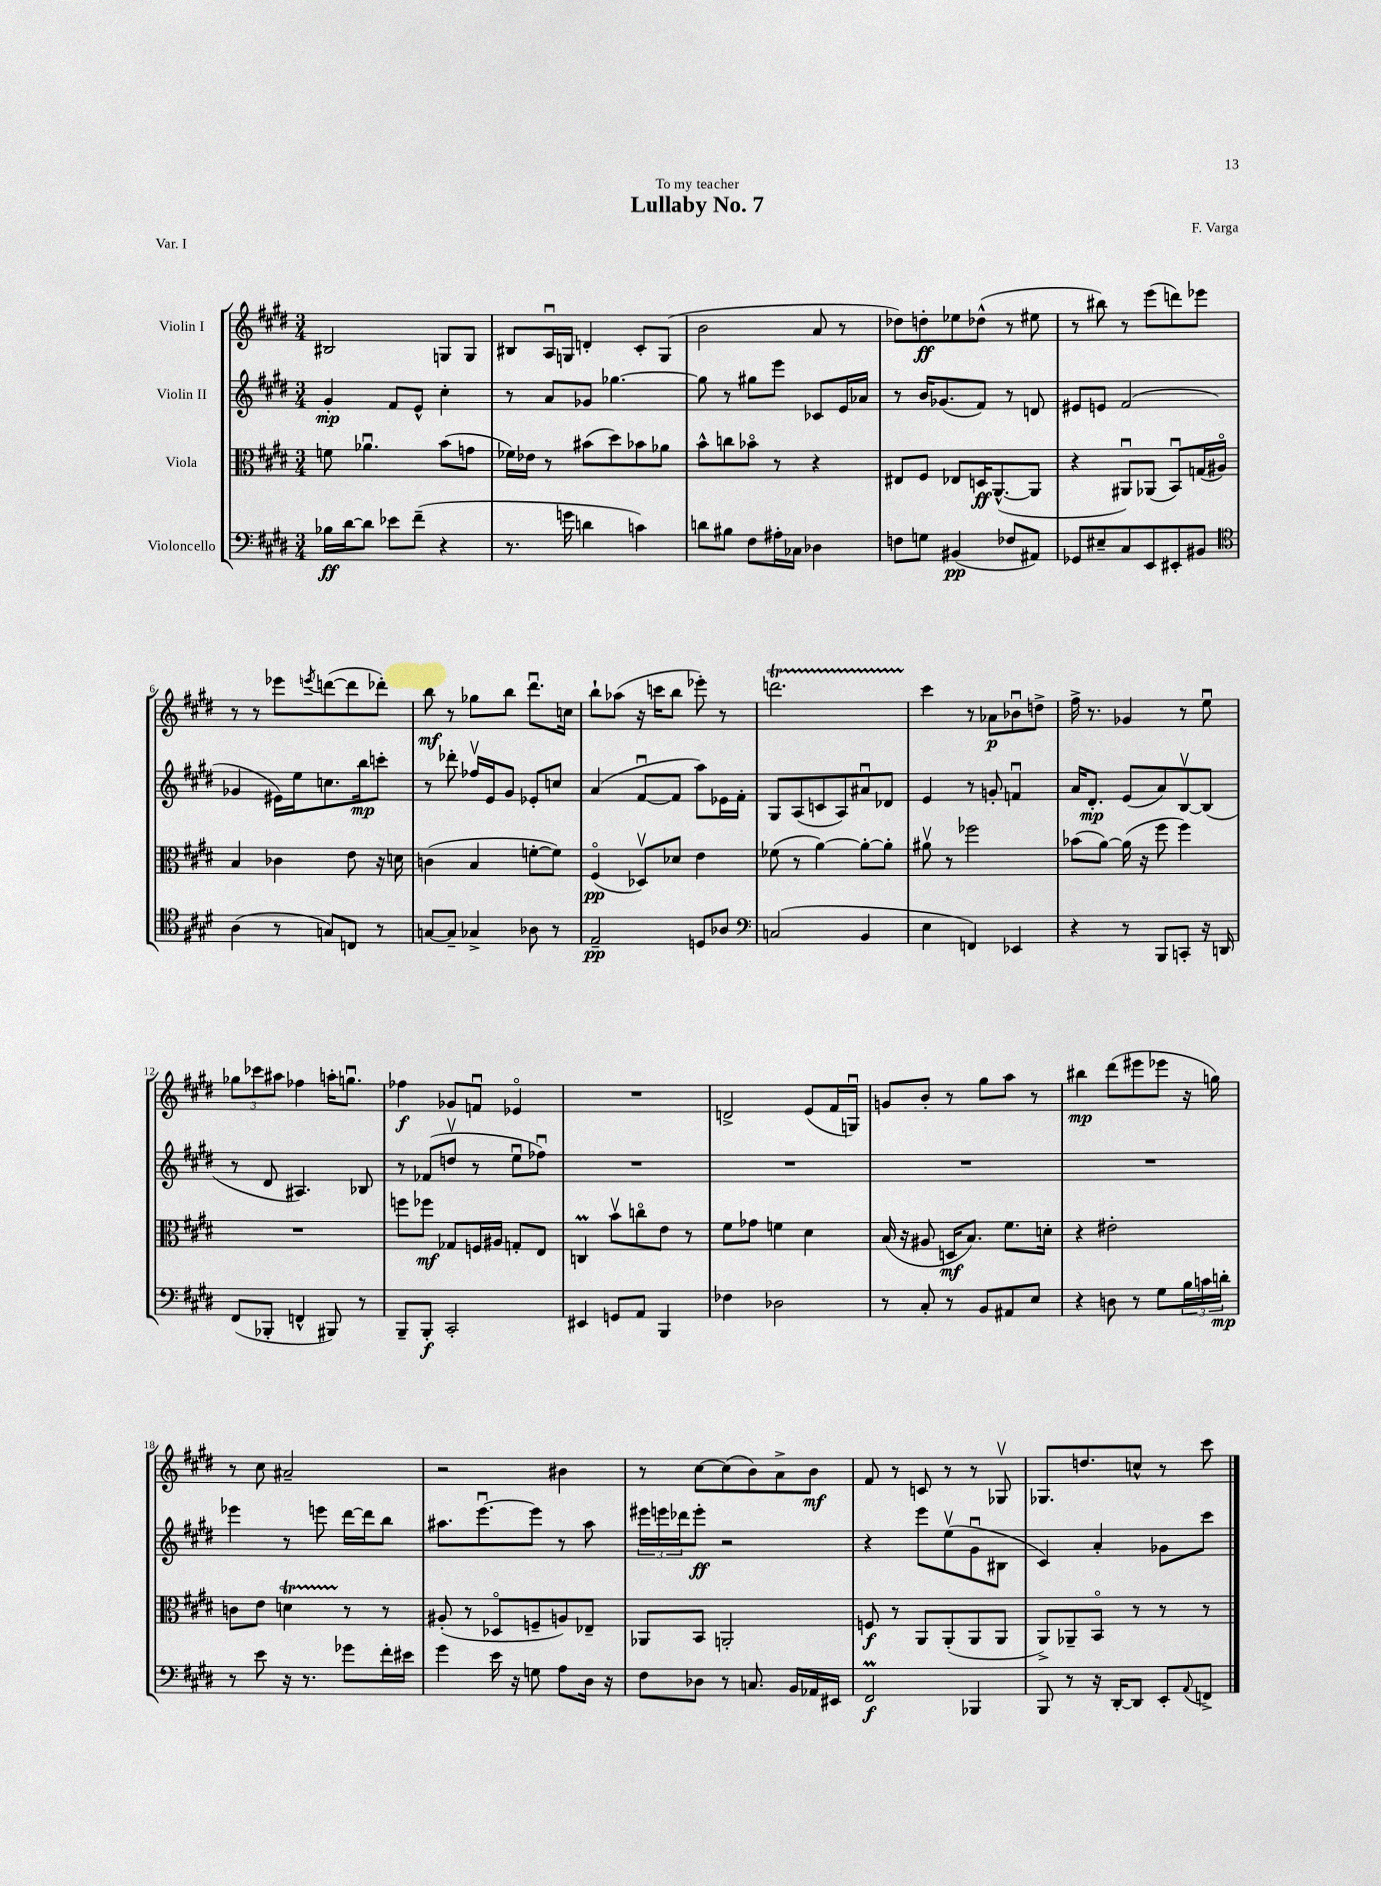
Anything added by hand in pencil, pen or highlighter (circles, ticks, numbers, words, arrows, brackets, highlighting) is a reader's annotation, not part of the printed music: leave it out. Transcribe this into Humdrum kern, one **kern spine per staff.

**kern	**dynam	**kern	**dynam	**kern	**dynam	**kern	**dynam
*part4	*part4	*part3	*part3	*part2	*part2	*part1	*part1
*staff4	*staff4	*staff3	*staff3	*staff2	*staff2	*staff1	*staff1
*I"Violoncello	*	*I"Viola	*	*I"Violin II	*	*I"Violin I	*
*clefF4	*	*clefC3	*	*clefG2	*	*clefG2	*
*k[f#c#g#d#]	*	*k[f#c#g#d#]	*	*k[f#c#g#d#]	*	*k[f#c#g#d#]	*
*M3/4	*	*M3/4	*	*M3/4	*	*M3/4	*
=1	=1	=1	=1	=1	=1	=1	=1
16B-X\LL	ff	8fn\	.	4g#'/	mp	2B#X/	.
[16d#\J	.	.	.	.	.	.	.
8d#\J]	.	4.a-Xu\	.	.	.	.	.
8e-X\L	.	.	.	8f#/L	.	.	.
(8f#~\J	.	.	.	8e^^/J	.	.	.
4r	.	(8b\L	.	4cc#'\	.	8Gn/L	.
.	.	8gn\J	.	.	.	8G/J	.
=2	=2	=2	=2	=2	=2	=2	=2
8.r	.	16f-X\LL)	.	8r	.	8B#X/L	.
.	.	16e-X\JJ	.	.	.	.	.
.	.	8r	.	8a/L	.	16Au/L	.
16gn\	.	.	.	.	.	16Gn/JJ	.
4dn\	.	(8b#X\L	.	8g-X/J	.	4dn'/	.
.	.	8dd#\)	.	[4.gg-X\	.	.	.
4cn\)	.	8b-X\	.	.	.	8c#'/L	.
.	.	8a-X\J	.	.	.	(8G/J	.
=3	=3	=3	=3	=3	=3	=3	=3
8dn\L	.	8b^^\L	.	8gg-\]	.	2b\	.
8B#X\J	.	8ccn\	.	8r	.	.	.
8F#\L	.	8b-X\J	.	8gg#X\L	.	.	.
16A#X'\L	.	8r	.	8eee\J	.	.	.
16C-X\JJ	.	.	.	.	.	.	.
4D-X\	.	4r	.	8c-X/L	.	8a/	.
.	.	.	.	16e/L	.	8r	.
.	.	.	.	16a-X/JJ	.	.	.
=4	=4	=4	=4	=4	=4	=4	=4
8Fn\L	.	8E#X/L	.	8r	.	8dd-X\L)	.
8Gn\J	.	8F#/J	.	16b/KL	.	8ddn'\	ff
.	.	.	.	(8.g-X/	.	.	.
(4BB#X/	pp	8E-X/L	.	.	.	8ee-X\	.
.	.	16Dn/K	ff	8f#/J)	.	(8dd-X^^\J	.
.	.	([8.AA^^/	.	.	.	.	.
8F-X/L	.	.	.	8r	.	8r	.
8AA#X/J)	.	8AA/J]	.	8dn/	.	8ee#X\	.
=5	=5	=5	=5	=5	=5	=5	=5
8GG-X/L	.	4r	.	8e#X/L	.	8r	.
8E#X~/	.	.	.	8en/J	.	8bb#X\)	.
8C#/	.	8AA#Xu/L)	.	(2f#/	.	8r	.
8EE/	.	(8AA-X/J	.	.	.	(8eee\L	.
8EE#X'/	.	8BBu/L)	.	.	.	8dddn\)	.
8BB#X/J	.	(16Gn/L	.	.	.	8eee-X\J	.
.	.	16A#X/JJ)	.	.	.	.	.
!!LO:LB:g=z
=6	=6	=6	=6	=6	=6	=6	=6
*clefC4	*	*	*	*	*	*	*
(4A\	.	4B/	.	4g-X/	.	8r	.
.	.	.	.	.	.	8r	.
8r	.	4c-X\	.	16e#X\LL)	.	8eee-X\L	.
.	.	.	.	16ee\J	.	.	.
.	.	.	.	.	.	8qeeen/	.
8Gn/L)	.	.	.	8.ccn\	.	([8dddn\	.
8Cn/J	.	8e\	.	.	.	8ddd\]	.
.	.	.	.	16bb\k	mp	.	.
8r	.	16r	.	8cccn'\J	.	8ddd-X'\J)	.
.	.	16dn\	.	.	.	.	.
=7	=7	=7	=7	=7	=7	=7	=7
[8Gn/L	.	(4cn\	.	8r	.	8bb\	mf
8G~/J]	.	.	.	8ddd-X'\	.	8r	.
4G-X^/	.	4B/	.	16ff-Xv/LL	.	8gg-X\L	.
.	.	.	.	16e/J	.	.	.
.	.	.	.	8g#/J	.	8bb\J	.
8A-X\	.	[8fn'\L	.	8e-X'/L	.	8.ddd#u\L	.
8r	.	8f\J])	.	8ccn/J	.	.	.
.	.	.	.	.	.	16ccn\Jk	.
=8	=8	=8	=8	=8	=8	=8	=8
2E~/	pp	(4F#/	pp	(4a/	.	8bb`\L	.
.	.	.	.	.	.	(8aa-X\J	.
.	.	8D-Xv/L)	.	[8f#u/L	.	16r	.
.	.	.	.	.	.	16cccn\KL	.
.	.	8d-X/J	.	8f#/J]	.	8bb\J	.
8Dn/L	.	4e\	.	8aa\L)	.	8eee-X'\)	.
8A-X/J	.	.	.	16e-X\L	.	8r	.
.	.	.	.	16f#'\JJ	.	.	.
=9	=9	=9	=9	=9	=9	=9	=9
*clefF4	*	*	*	*	*	*	*
(2Cn/	.	(8f-X\	.	8G#/L	.	2.dddnT\	.
.	.	8r	.	(8A/	.	.	.
.	.	[4a\)	.	8cn/	.	.	.
.	.	.	.	8A/)	.	.	.
4BB/	.	8a'\L_	.	8a#Xu/	.	.	.
.	.	8a'\J]	.	8d-X/J	.	.	.
=10	=10	=10	=10	=10	=10	=10	=10
4E\	.	8a#Xv\	.	4e/	.	4ccc#\	.
.	.	8r	.	.	.	.	.
4FFn/)	.	2ff-X\	.	8r	.	8r	.
.	.	.	.	8gn'/	.	8a-X\L	p
4EE-X/	.	.	.	4fnu/	.	8b-Xu\	.
.	.	.	.	.	.	8ddn^\J	.
=11	=11	=11	=11	=11	=11	=11	=11
4r	.	(8b-X\L	.	16a/KL	.	16ff#^\	.
.	.	.	.	8.d#'/J	mp	8.r	.
.	.	[8a\J)	.	.	.	.	.
8r	.	(16a\]	.	(8e/L	.	4g-X/	.
.	.	16r	.	.	.	.	.
8BBB/L	.	8ff#\	.	8a/)	.	.	.
8CCn'/J	.	4ff#\)	.	[8Bv/	.	8r	.
16r	.	.	.	(8B/J]	.	8eeu\	.
16DDn/	.	.	.	.	.	.	.
!!LO:LB:g=z
=12	=12	=12	=12	=12	=12	=12	=12
(8FF#/L	.	2.r	.	8r	.	12gg-X\L	.
.	.	.	.	.	.	12ccc-X\	.
8BBB-X'/J	.	.	.	8d#/	.	.	.
.	.	.	.	.	.	12aa#X\J	.
4FFn^^/	.	.	.	4.A#X/)	.	4ff-X\	.
8BBB#X/)	.	.	.	.	.	16aan'\KL	.
.	.	.	.	.	.	8.ggnu\J	.
8r	.	.	.	8B-X/	.	.	.
=13	=13	=13	=13	=13	=13	=13	=13
8BBB~/L	.	8ffn\L	.	8r	.	4ff-X\	f
8BBB'/J	f	8ff-X\J	mf	(8f-X/L	.	.	.
2CC#'/	.	8G-X/L	.	8ddnv/J	.	8g-X/L	.
.	.	16Fn/L	.	8r	.	8fnu/J	.
.	.	16A#X/JJ	.	.	.	.	.
.	.	8Gn'/L	.	8eeu\L	.	4e-X/	.
.	.	8E/J	.	8ff-Xu\J)	.	.	.
=14	=14	=14	=14	=14	=14	=14	=14
4EE#X/	.	4CnM/	.	2.r	.	2.r	.
8GGn/L	.	8bv\L	.	.	.	.	.
8AA/J	.	8ccn\	.	.	.	.	.
4BBB/	.	8e\J	.	.	.	.	.
.	.	8r	.	.	.	.	.
=15	=15	=15	=15	=15	=15	=15	=15
4F-X\	.	8f#\L	.	2.r	.	2dn^/	.
.	.	8g-X\J	.	.	.	.	.
2D-X\	.	4fn\	.	.	.	.	.
.	.	4d#\	.	.	.	(8e/L	.
.	.	.	.	.	.	16f#/L	.
.	.	.	.	.	.	16Gnu/JJ)	.
=16	=16	=16	=16	=16	=16	=16	=16
8r	.	(16B/	.	2.r	.	8gn/L	.
.	.	16r	.	.	.	.	.
8C#'/	.	8A#X/	.	.	.	8b'/J	.
8r	.	16Dn/KL	mf	.	.	8r	.
.	.	8.B/J)	.	.	.	.	.
8BB/L	.	.	.	.	.	8gg#\L	.
8AA#X/	.	8.f#\L	.	.	.	8aa\J	.
8E/J	.	.	.	.	.	8r	.
.	.	16dn'\Jk	.	.	.	.	.
=17	=17	=17	=17	=17	=17	=17	=17
4r	.	4r	.	2.r	.	4bb#X\	mp
8Dn\	.	2e#X'\	.	.	.	(8ddd#\L	.
8r	.	.	.	.	.	8eee#X\	.
8G#\L	.	.	.	.	.	8eee-X\J	.
24B\L	.	.	.	.	.	16r	.
24cn\	.	.	.	.	.	.	.
.	.	.	.	.	.	16ggn\)	.
24dn'\JJ	mp	.	.	.	.	.	.
!!LO:LB:g=z
=18	=18	=18	=18	=18	=18	=18	=18
8r	.	8cn\L	.	4eee-X\	.	8r	.
8e\	.	8e\J	.	.	.	8cc#\	.
16r	.	4dnT\	.	8r	.	2a#X~/	.
8.r	.	.	.	.	.	.	.
.	.	.	.	8eeen\	.	.	.
8g-X\L	.	8r	.	[16ddd#\LL	.	.	.
.	.	.	.	16ddd#\J]	.	.	.
16f#'\L	.	8r	.	8bb\J	.	.	.
16e#X\JJ	.	.	.	.	.	.	.
=19	=19	=19	=19	=19	=19	=19	=19
4g#\	.	(8A#X'/	.	8.aa#X\L	.	2r	.
.	.	8r	.	.	.	.	.
.	.	.	.	[8.eeeu\	.	.	.
16e\	.	8D-X/L	.	.	.	.	.
16r	.	.	.	.	.	.	.
8Gn\	.	8Fn~/	.	8eee\J]	.	.	.
8A\L	.	8An/)	.	8r	.	4b#X\	.
16D#\Jk	.	8E-X~/J	.	8aa#\	.	.	.
16r	.	.	.	.	.	.	.
=20	=20	=20	=20	=20	=20	=20	=20
8F#\L	.	8AA-X/L	.	24eee#X\LL	.	8r	.
.	.	.	.	24eeen\	.	.	.
.	.	.	.	24ddd-X\J	.	.	.
8D-X\J	.	8BB/J	.	8eee'\J	ff	[8cc#\L	.
8r	.	2AAn'/	.	2r	.	(8cc#\]	.
8.Cn/	.	.	.	.	.	8b\)	.
.	.	.	.	.	.	8a^\	.
16BB/LL	.	.	.	.	.	.	.
16AA-X/	.	.	.	.	.	8b\J	mf
16EE#X/JJ	.	.	.	.	.	.	.
=21	=21	=21	=21	=21	=21	=21	=21
2FF#M/	f	8Fn/	f	4r	.	8f#/	.
.	.	8r	.	.	.	8r	.
.	.	8AA/L	.	8eee\L	.	8cn/	.
.	.	(8AA'/	.	(8eev\	.	8r	.
4BBB-X/	.	8AA/	.	8g#u\	.	8r	.
.	.	8AA/J	.	8B#X\J	.	8G-Xv/	.
=22	=22	=22	=22	=22	=22	=22	=22
8BBB/	.	8AA^/L)	.	4c#/)	.	8.G-X/L	.
8r	.	8AA-X~/	.	.	.	.	.
.	.	.	.	.	.	8.ddn/	.
16r	.	8BB/J	.	4a'/	.	.	.
[16DD#'/KL	.	.	.	.	.	.	.
8DD#/J]	.	8r	.	.	.	8ccn^^/J	.
8EE'/L	.	8r	.	8g-X\L	.	8r	.
8qqAA/	.	.	.	.	.	.	.
8FFn^/J	.	8r	.	8ccc#\J	.	8ccc#\	.
==	==	==	==	==	==	==	==
*-	*-	*-	*-	*-	*-	*-	*-
